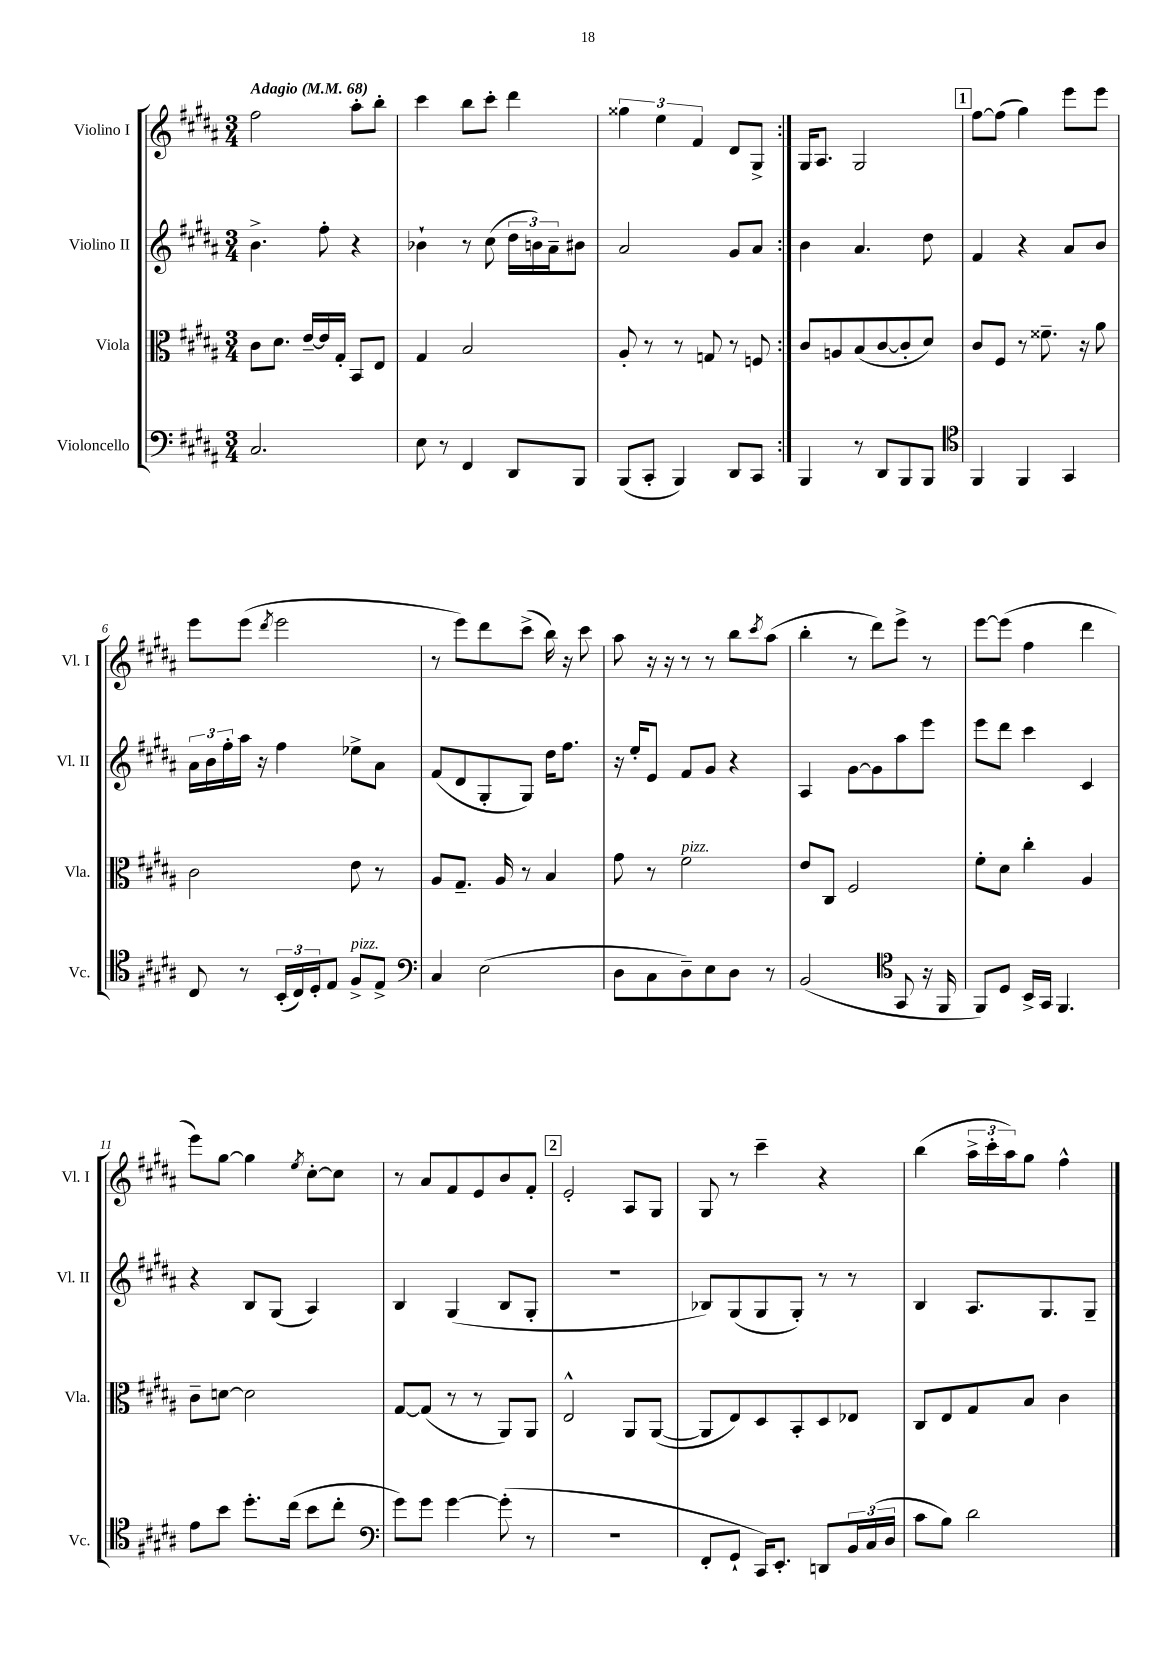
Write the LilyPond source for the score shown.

<<
\new StaffGroup <<
\new Staff = "s0" \with { instrumentName = "Violino I" shortInstrumentName = "Vl. I" } {
    \clef treble \key b \major \numericTimeSignature \time 3/4 \tempo "Adagio" 4 = 68
    \repeat volta 2 { fis''2 ais''8-. b''8-. |
    cis'''4 b''8 cis'''8-. dis'''4 |
    \tuplet 3/2 { gisis''4 e''4 fis'4 } dis'8 gis8-> | }
    gis16 ais8. gis2 |
    \mark \markup { \box "1" } fis''8~ fis''8( gis''4) e'''8 e'''8 |
    e'''8 e'''8( \acciaccatura { dis'''8 } e'''2 |
    r8 e'''8) dis'''8 cis'''8->( b''16) r16 cis'''8 |
    ais''8 r16 r16 r8 r8 b''8 \acciaccatura { cis'''8 } ais''8( |
    b''4-. r8 dis'''8) e'''8-> r8 |
    e'''8~ e'''8( fis''4 dis'''4 |
    e'''8) gis''8~ gis''4 \acciaccatura { e''8 } cis''8~-. cis''8 |
    r8 ais'8 fis'8 e'8 b'8 fis'8-. |
    \mark \markup { \box "2" } e'2-. ais8 gis8 |
    gis8 r8 cis'''4-- r4 |
    b''4( \tuplet 3/2 { ais''16-> cis'''16-. ais''16) } gis''8 fis''4-^ \bar "|." |
}
\new Staff = "s1" \with { instrumentName = "Violino II" shortInstrumentName = "Vl. II" } {
    \clef treble \key b \major \numericTimeSignature \time 3/4
    \repeat volta 2 { b'4.-> fis''8-. r4 |
    bes'4-! r8 cis''8( \tuplet 3/2 { dis''16 b'16) ais'16-- } bis'8 |
    ais'2 gis'8 ais'8 | }
    b'4 ais'4. dis''8 |
    \mark \markup { \box "1" } fis'4 r4 ais'8 b'8 |
    \tuplet 3/2 { ais'16 b'16 fis''16-. } ais''16 r16 fis''4 ees''8-> ais'8 |
    fis'8( dis'8 gis8-. gis8) dis''16 fis''8. |
    r16 e''16-. e'8 fis'8 gis'8 r4 |
    ais4 gis'8~ gis'8 ais''8 e'''8 |
    e'''8 dis'''8 cis'''4 cis'4 |
    r4 b8 gis8( ais4) |
    b4 gis4( b8 gis8-. |
    \mark \markup { \box "2" } R2. |
    bes8) gis8( gis8 gis8-.) r8 r8 |
    b4 ais8. gis8. gis8-- \bar "|." |
}
\new Staff = "s2" \with { instrumentName = "Viola" shortInstrumentName = "Vla." } {
    \clef alto \key b \major \numericTimeSignature \time 3/4
    \repeat volta 2 { cis'8 dis'8. e'16~-- e'16 gis16-. b,8 e8 |
    gis4 b2 |
    ais8-. r8 r8 g8 r8 f8 | }
    cis'8 a8 b8( cis'8~ cis'8-. dis'8) |
    \mark \markup { \box "1" } cis'8 fis8 r8 fisis'8.-- r16 ais'8 |
    cis'2 e'8 r8 |
    ais8 gis8.-- ais16 r8 b4 |
    gis'8 r8 fis'2^\markup { \italic "pizz." } |
    e'8 cis8 fis2 |
    fis'8-. dis'8 cis''4-. ais4 |
    cis'8-- d'8~ d'2 |
    gis8~ gis8( r8 r8 ais,8) ais,8 |
    \mark \markup { \box "2" } e2-^ ais,8 ais,8~( |
    ais,8 e8) dis8 b,8-. dis8 ees8 |
    cis8 e8 gis8 b8 cis'4 \bar "|." |
}
\new Staff = "s3" \with { instrumentName = "Violoncello" shortInstrumentName = "Vc." } {
    \clef bass \key b \major \numericTimeSignature \time 3/4
    \repeat volta 2 { cis2. |
    e8 r8 fis,4 dis,8 b,,8 |
    b,,8( cis,8-. b,,4) dis,8 cis,8 | }
    b,,4 r8 dis,8 b,,8 b,,8 |
    \mark \markup { \box "1" } \clef tenor fis,4 fis,4 gis,4 |
    cis8 r8 \tuplet 3/2 { b,16-.( cis16) dis16-. } e8 fis8->^\markup { \italic "pizz." } e8-> |
    \clef bass cis4 e2( |
    dis8 cis8 dis8--) e8 dis8 r8 |
    b,2( \clef tenor gis,8 r16 fis,16 |
    fis,8) dis8 b,16-> gis,16 fis,4. |
    e'8 b'8 dis''8.-. cis''16( b'8 cis''8-. |
    \clef bass gis'8) gis'8 gis'4~ gis'8-.( r8 |
    \mark \markup { \box "2" } R2. |
    fis,8-. gis,8-! cis,16) e,8.-. d,8 \tuplet 3/2 { b,16 cis16( dis16 } |
    cis'8 b8) dis'2 \bar "|." |
}
>>
>>
